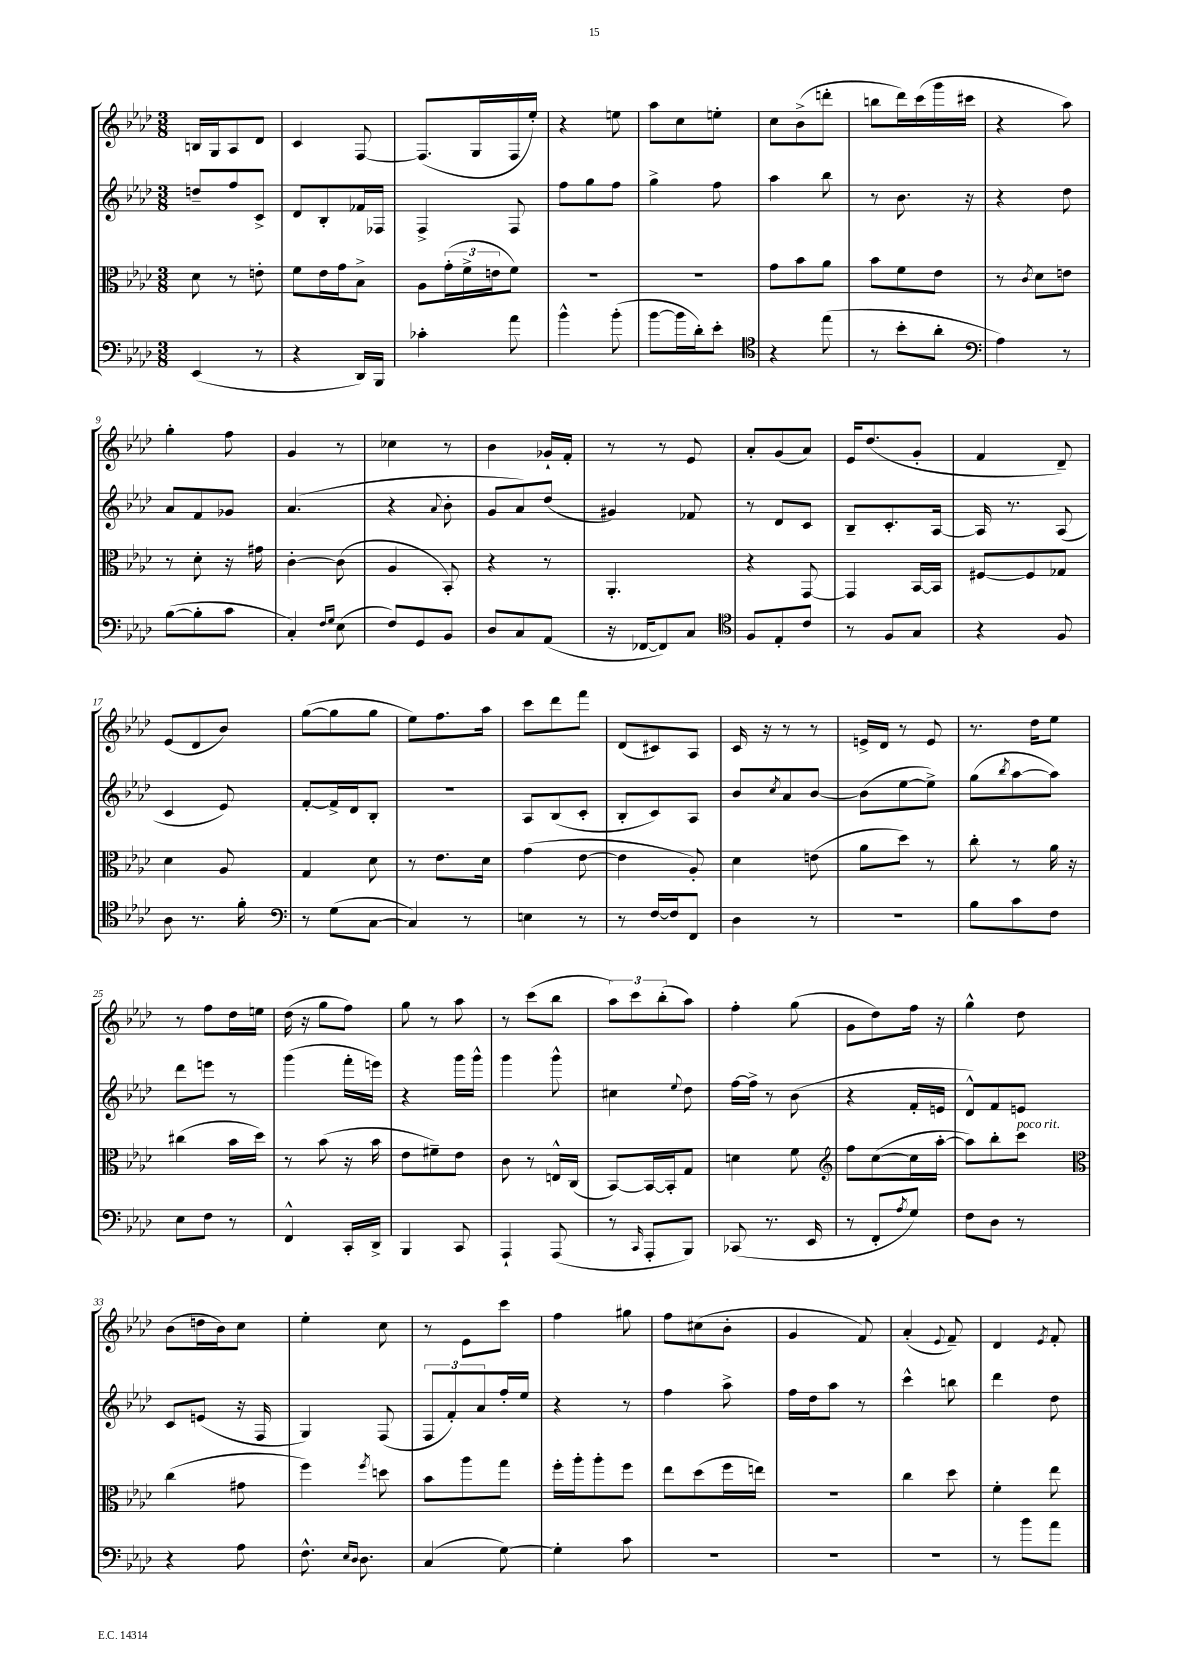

**kern	**kern	**kern	**kern
*staff4	*staff3	*staff2	*staff1
*clefF4	*clefC3	*clefG2	*clefG2
*k[b-e-a-d-]	*k[b-e-a-d-]	*k[b-e-a-d-]	*k[b-e-a-d-]
*M3/8	*M3/8	*M3/8	*M3/8
(4EE-	8d-	8dd~	16B
.	.	.	16G
.	8r	8ff	8A-
8r	8e'	8c^	8d-
=	=	=	=
4r	8f	8d-	4c
.	16e-	8B-'	.
.	16g	.	.
16DD-)	8B-^	16f-	[8F
16BBB-	.	16F-	.
=	=	=	=
4c-'	8A-	4F^	(8.F]
.	(24g'	.	.
.	24f^	.	.
.	.	.	16G
.	24e	.	.
8a-	8f)	8F	16F
.	.	.	16ee-')
=	=	=	=
4b-^^	4.r	8ff	4r
.	.	8gg	.
(8b-'	.	8ff	8ee
=	=	=	=
[8b-	4.r	4gg^	8aa-
16b-]	.	.	8cc
16d-')	.	.	.
8e-'	.	8ff	8ee'
=	=	=	=
*clefC4	*	*	*
4r	8g	4aa-	8cc
.	8b-	.	(8b-^
(8ee-	8a-	8bb-	8ddd'
=	=	=	=
8r	8b-	8r	8bb
8b-'	8f	8.b-	16ddd-)
.	.	.	(16ccc
8a-'	8e-	.	16ggg
.	.	16r	16ccc#
=	=	=	=
*clefF4	*	*	*
4A-)	8r	4r	4r
.	8qc	.	.
.	8d-	.	.
8r	8e	8dd-	8aa-)
=	=	=	=
([8B-	8r	8a-	4gg'
8B-']	8d-'	8f	.
8c	16r	8g-	8ff
.	16g#	.	.
=	=	=	=
4C')	[4c'	(4.a-	4g
16qqF	.	.	.
16qqG	.	.	.
(8E-	(8c]	.	8r
=	=	=	=
8F)	4A-	4r	4cc-
8GG	.	.	.
.	.	8qqa-	.
8BB-	8BB-')	8b-'	8r
=	=	=	=
8D-	4r	8g	4b-
8C	.	8a-)	.
(8AA-	8r	(8dd-	16g-`
.	.	.	16f'
=	=	=	=
16r	4.AA-'	4g#)	8r
[16FF-	.	.	.
8FF-])	.	.	8r
8C	.	8f-	8e-
=	=	=	=
*clefC4	*	*	*
8F	4r	8r	8a-'
8E-'	.	8d-	(8g
8c	[8GG	8c	8a-)
=	=	=	=
8r	4GG]	8B-~	16e-
.	.	.	(8.dd-
8F	.	8.c'	.
8G	[16BB-	.	8g'
.	16BB-]	[16A-	.
=	=	=	=
4r	[8F#	16A-]	4f
.	.	8.r	.
.	8F#]	.	.
8F	8G-	(8A-	8d-~)
=	=	=	=
8A-	4d-	4c	(8e-
8.r	.	.	8d-
.	8A-	8e-)	8b-)
16f'	.	.	.
=	=	=	=
*clefF4	*	*	*
8r	4G	[8f'	([8gg
(8G	.	16f^]	8gg]
.	.	16d-	.
[8C	8d-	8B-'	8gg
=	=	=	=
4C])	8r	4.r	8ee-)
.	8.e-	.	8.ff
8r	.	.	.
.	16d-	.	16aa-
=	=	=	=
4E	(4g	8A-	8ccc
.	.	(8B-	8ddd-
8r	[8e-	8c'	8fff
=	=	=	=
8r	4e-]	8B-'	(8d-
[16F	.	8c)	8c#)
16F]	.	.	.
8FF	8A-')	8A-	8A-
=	=	=	=
4D-	4d-	8b-	16c
.	.	.	16r
.	.	8qcc	.
.	.	8a-	8r
8r	(8e	[8b-	8r
=	=	=	=
4.r	8a-	(8b-]	16e^
.	.	.	16d-
.	8dd-)	[8ee-	8r
.	8r	8ee-^])	8e
=	=	=	=
8B-	8cc'	(8gg	8.r
.	.	8qbb-	.
8c	8r	[8aa-	.
.	.	.	16dd-
8F	16a-	8aa-])	8ee-
.	16r	.	.
=	=	=	=
8E-	(4cc#	8ddd-	8r
8F	.	8eee	8ff
8r	16b-	8r	16dd-
.	16dd-)	.	16ee
=	=	=	=
4FF^^	8r	(4ggg	(16dd-
.	.	.	16r
.	(8b-	.	8gg
16CC'	16r	16fff'	8ff)
16DD-^	16b-	16eee)	.
=	=	=	=
4BBB-	8e-	4r	8gg
.	8f#~)	.	8r
8CC	8e-	16ggg	8aa-
.	.	16ggg^^	.
=	=	=	=
4AAA-`	8c	4ggg	8r
.	8r	.	(8ccc
(8AAA-	16E^^	8ggg^^	8bb-
.	(16C	.	.
=	=	=	=
8r	[8BB-)	4cc#	12aa-)
.	.	.	12ccc
16qqCC	.	.	.
8AAA-'	16BB-_	.	.
.	.	.	(12bb-'
.	16BB-']	.	.
.	.	8qqee-	.
8BBB-)	8G	8dd-	8aa-)
=	=	=	=
(8CC-	4d	[16ff	4ff'
.	.	16ff^]	.
8.r	.	8r	.
.	8f	(8b-	(8gg
16EE-	.	.	.
=	=	=	=
*	*clefG2	*	*
8r	8ff	4r	8g
8FF'	([8cc	.	8dd-)
8qA-	.	.	.
8G)	16cc]	16f'	16ff
.	[16aa-'	16e	16r
=	=	=	=
8F	8aa-])	8d-^^)	4gg^^
8D-	8bb-'	8f	.
8r	8ccc	8e	8dd-
=	=	=	=
*	*clefC3	*	*
4r	(4cc	8c	(8b-
.	.	(8e	16dd
.	.	.	16b-)
8A-	8g#	16r	8cc
.	.	16F	.
=	=	=	=
8.F^^	4ff)	4G)	4ee-'
16qqE-	.	.	.
16qqD-	.	.	.
8.D-	.	.	.
.	8qff	.	.
.	8dd	(8F	8cc
=	=	=	=
(4C	8b-	12F	8r
.	.	12f')	.
.	8aa-	.	8e-
.	.	12a-	.
[8G)	8gg	16ff'	8ccc
.	.	16ee-	.
=	=	=	=
4G']	16ff'	4r	4ff
.	16aa-'	.	.
.	8aa-'	.	.
8c	8ff	8r	8gg#
=	=	=	=
4.r	8ee-	4ff	8ff
.	(8dd-	.	(8cc#
.	16ff	8aa-^	8b-'
.	16ee)	.	.
=	=	=	=
4.r	4.r	16ff	4g
.	.	16dd-	.
.	.	8aa-	.
.	.	8r	8f)
=	=	=	=
4.r	4cc	4ccc^^	(4a-'
.	.	.	8qqe-
.	8dd-	8bb	8f~)
=	=	=	=
8r	4f'	4ddd-	4d-
8b-	.	.	.
.	.	.	8qe-
8a-	8ee-	8dd-	8f'
==	==	==	==
*-	*-	*-	*-
